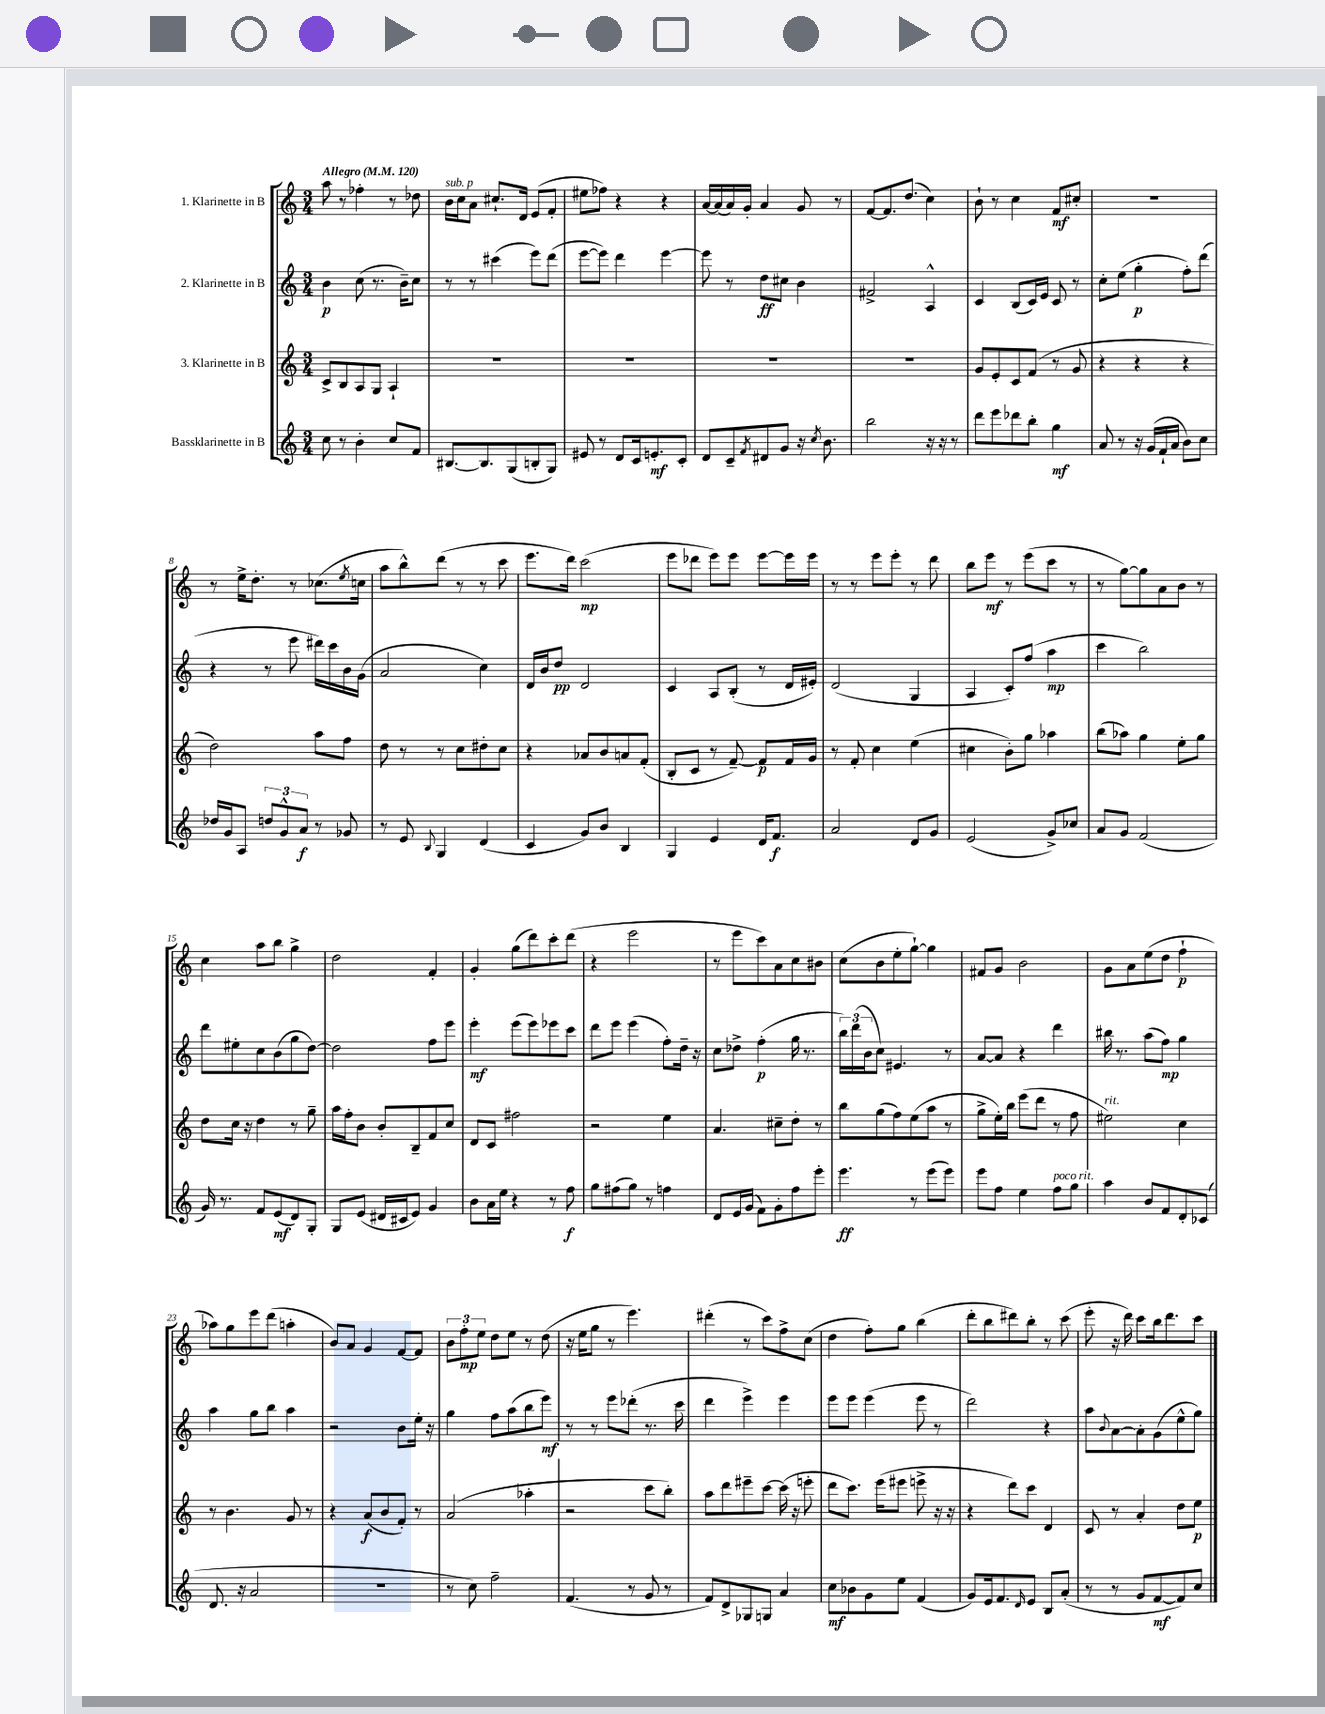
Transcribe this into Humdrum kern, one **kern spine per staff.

**kern	**kern	**kern	**kern
*staff4	*staff3	*staff2	*staff1
*clefG2	*clefG2	*clefG2	*clefG2
*k[]	*k[]	*k[]	*k[]
*M3/4	*M3/4	*M3/4	*M3/4
*MM120	*MM120	*MM120	*MM120
8cc	8c^	4b	8aa
8r	8B	.	8r
4b'	8A	(8cc	4ff-'
.	8G	8.r	.
8cc	4A`	.	8r
.	.	16b~)	.
8f	.	8cc	8dd-
=	=	=	=
[8.B#	2.r	8r	16b
.	.	.	16cc
.	.	8r	8a
8.B#]	.	.	.
.	.	(4ccc#	8.cc#`
(8G	.	.	.
.	.	.	16d
8B'	.	8eee)	(8e
8G)	.	(8ddd	8f'
=	=	=	=
8e#	2.r	[8eee	8ee#
8r	.	8eee])	8ff-)
8d	.	4ddd	4r
16c	.	.	.
8.e'	.	.	.
.	.	[4eee	4r
8c'	.	.	.
=	=	=	=
8d	2.r	8eee]	[16a
.	.	.	(16a]
8c~	.	8r	16a)
.	.	.	16g'
8qf	.	.	.
8d#	.	8dd	4a
8g	.	8cc#	.
16r	.	4b	8g
8qcc	.	.	.
8.b	.	.	.
.	.	.	8r
=	=	=	=
2bb	2.r	2f#^	[8f
.	.	.	8.f]
.	.	.	(8.dd
16r	.	4A^^	4cc)
16r	.	.	.
8r	.	.	.
=	=	=	=
8ddd	8g	4c	8b`
8eee	8e'	.	8r
8ddd-	8c	(8B	4cc
8bb'	(8f	16c)	.
.	.	16e	.
4gg	8r	8c	8f
.	8g	8r	8cc#'
=	=	=	=
8a	4r	8cc'	2.r
8r	.	(8ee	.
16r	4r	4gg'	.
(16g	.	.	.
16f`	.	.	.
16a	.	.	.
8b)	4r	8ff')	.
8cc	.	(8ddd	.
=	=	=	=
16dd-	2dd)	4r	8r
16g	.	.	.
8A	.	.	16ee^
.	.	.	8.dd'
12dd	.	8r	.
12g^^	.	.	.
.	.	8eee	8r
12a	.	.	.
8r	8aa	16ddd#)	(8.cc-
.	.	16ccc	.
8g-	8ff	16b	.
.	.	.	8qee
.	.	(16g	16cc
=	=	=	=
8r	8dd	2a	8aa
8e	8r	.	8bb^^)
8qqB	.	.	.
4G	8r	.	(8ddd
.	8cc	.	8r
(4d	8dd#'	4cc)	8r
.	8cc	.	8ccc
=	=	=	=
4c	4r	16d	8.eee
.	.	16b	.
.	.	8dd	.
.	.	.	16ddd)
8g)	8a-	2d	(2ccc
8b	8b	.	.
4B	8a	.	.
.	(8f'	.	.
=	=	=	=
4G	8B'	4c	8eee
.	8c	.	8ddd-
4e	8r	8A	8eee)
.	[8f~)	(8B'	8eee
16d	8f]	8r	[8eee
8.f	.	.	.
.	16f	16d	16eee]
.	16g	16e#')	16eee
=	=	=	=
2a	8r	(2d	8r
.	8f'	.	8r
.	4cc	.	8eee
.	.	.	8eee'
8d	(4ee	4G	8r
8g	.	.	8ddd
=	=	=	=
(2e	4cc#	4A	8bb
.	.	.	8eee
.	8b')	8c')	8r
.	8gg	(8ff	(8eee
8g^)	4aa-	4aa	8ccc
8cc-	.	.	8r
=	=	=	=
8a	(8bb	4ccc	8r
8g	8aa-)	.	[8gg)
(2f	4gg	2bb)	8gg]
.	.	.	8a
.	8ee'	.	8b
.	8gg	.	8r
=	=	=	=
16g)	8dd	8ddd	4cc
8.r	.	.	.
.	16cc	8ee#'	.
.	16r	.	.
8f	4dd	8cc	8aa
(8e	.	(8b	8bb
8d)	8r	8gg	4gg^
8G'	8gg~	[8dd)	.
=	=	=	=
8G	16aa	2dd]	2dd
.	16ff'	.	.
(8e	8b	.	.
16d#	8b'	.	.
16c#	.	.	.
8e)	8B~	.	.
4g	8f	8ff	4f'
.	8cc	8eee	.
=	=	=	=
8b	8d	4eee'	4g'
16a	8c	.	.
16ee	.	.	.
4r	2ff#	(8eee	(8gg
.	.	8eee)	8ddd)
8r	.	8eee-	8ccc'
8ff	.	8ccc	(8ddd
=	=	=	=
8gg	2r	8ddd	4r
(8ff#	.	8eee	.
8gg)	.	(4eee	2eee
8r	.	.	.
4ff	4ee	8ff')	.
.	.	16dd~	.
.	.	16r	.
=	=	=	=
8d	4.a	8cc	8r
16e	.	8dd-^	8eee
(16g	.	.	.
8f)	.	(4ff'	8ccc)
8g'	8cc#~	.	8a
8ff	8dd'	16gg	8cc
.	.	8.r	.
8eee'	8r	.	8b#
=	=	=	=
4.eee	8bb	24bb)	(8cc
.	.	(24ddd	.
.	.	24b	.
.	(8gg	8cc)	8b
.	8ff)	4.e#	8ee'
8r	(8ee	.	[8gg`)
(8eee	8aa	.	4gg]
8eee)	8r	8r	.
=	=	=	=
8eee	8gg^	[8a	8f#
8ff	16ee')	8a]	8g
.	16bb	.	.
4ee	(8eee	4r	2b
.	8ddd	.	.
8ff	8r	4ddd	.
8gg	8ff	.	.
=	=	=	=
4aa	2ee#)	16bb#	8g
.	.	8.r	.
.	.	.	8a
8b	.	(8aa	(8ee
8f	.	8ff)	8dd
8d'	4cc	4gg	4ff`
(8c-	.	.	.
=	=	=	=
8.d	8r	4aa	8aa-)
.	4.b	.	8gg
16r	.	.	.
2a	.	8gg	8eee
.	.	8bb	(8ddd
.	8g	4aa	4aa'
.	8r	.	.
=	=	=	=
2.r	4r	2r	8b)
.	.	.	8a
.	(8a	.	4g
.	8b	.	.
.	8f')	8b	[8f
.	8r	16ee'	8f]
.	.	16r	.
=	=	=	=
8r	(2a	4gg	12b
.	.	.	12ff'
8cc)	.	.	.
.	.	.	12ee
2ff~	.	8ff	8dd
.	.	(8aa	8ee
.	4aa-'	8bb	8r
.	.	8eee)	(8dd
=	=	=	=
(4.f	2r	8r	16r
.	.	.	16ee
.	.	8r	8gg
.	.	8eee	8r
8r	.	(8ddd-'	4.eee)
8g	8ccc	8.r	.
8r	8bb')	.	.
.	.	16ccc	.
=	=	=	=
8f)	8aa	4ddd	(4ddd#'
8d^	8ddd	.	.
8G-	8eee#~	4eee^)	8r
8G	[8ccc	.	8ccc)
4a	(16ccc]	4eee	8ff^
.	16r	.	.
.	8eee'	.	(8cc
=	=	=	=
8cc	8ddd	8eee	4dd
8b-	8.ccc)	8eee	.
8g	.	(4eee	8ff')
.	(16eee	.	.
8ee	8eee#	.	8gg
(4f	8eee^	8eee	(4bb
.	16r	8r	.
.	16r	.	.
=	=	=	=
8g)	4r	2ddd)	8ddd'
16e	.	.	8bb
8.f	.	.	.
.	8ddd)	.	8ddd#)
16qqd	.	.	.
8e	8ccc	.	8bb'
8B	4d	4r	8r
(8a'	.	.	(8ccc
=	=	=	=
8r	8c	8aa	8eee'
.	.	8qqb	.
8r	8r	[8a	16r
.	.	.	16ddd)
8g	4a'	8a']	8ccc
[8f	.	(8g	16bb
.	.	.	8.ddd
8f])	8dd	8ee^^	.
8cc	8ee	8gg)	8ccc
==	==	==	==
*-	*-	*-	*-
